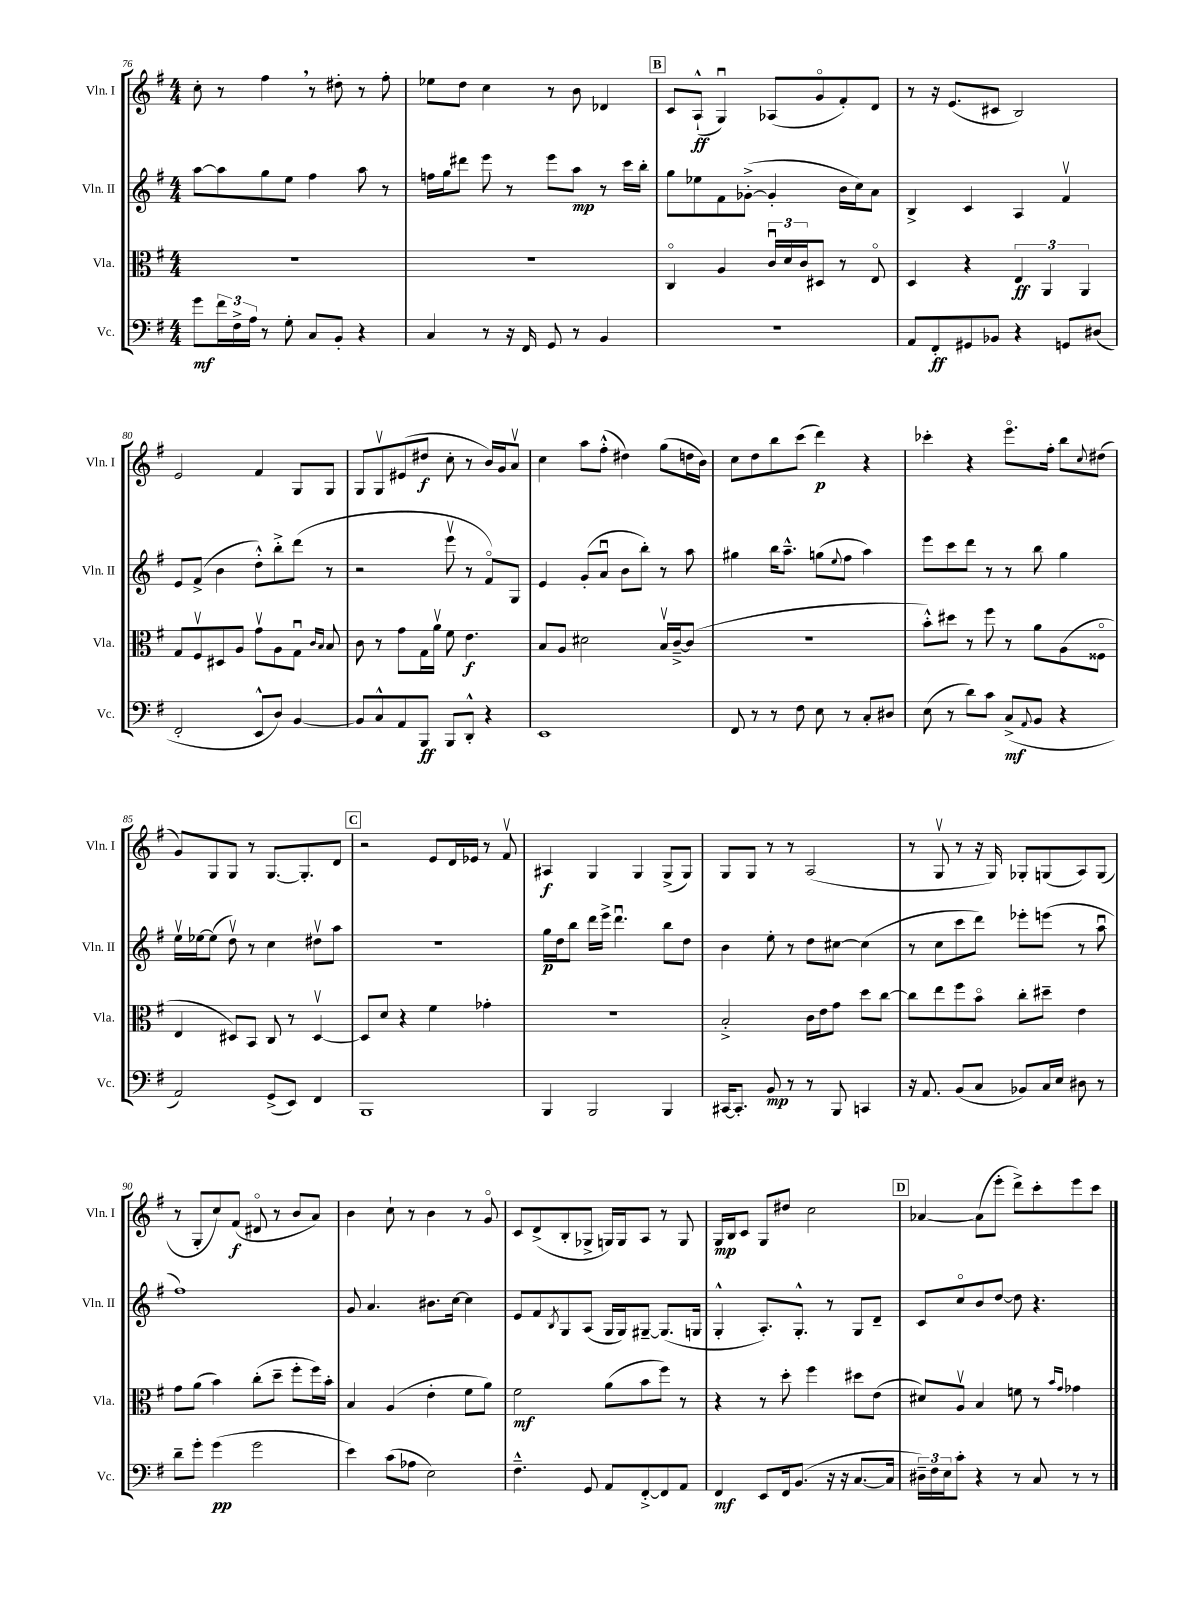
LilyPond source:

<<
\new StaffGroup <<
\new Staff = "s0" \with { instrumentName = "Vln. I" shortInstrumentName = "Vln. I" } {
    \clef treble \key g \major \numericTimeSignature \time 4/4
    c''8-. r8 fis''4 \breathe r8 dis''8-. r8 fis''8-. |
    ees''8 d''8 c''4 r8 b'8 des'4 |
    \mark \markup { \box "B" } c'8 a8-!-^\ff( g4\downbow) aes8( g'8\flageolet fis'8-.) d'8 |
    r8 r16 e'8.( cis'8 b2) |
    e'2 fis'4 g8 g8 |
    g8 g8\upbow eis'8( dis''8\f c''8-. r8 b'16) g'16 a'8\upbow |
    c''4 a''8 fis''8-.-^( dis''4) g''8( d''16 b'16) |
    c''8 d''8 b''8 c'''8( d'''4\p) r4 |
    ces'''4-. r4 e'''8.\flageolet fis''16-. b''8 \appoggiatura { c''8 } dis''8( |
    g'8) g8 g8 r8 g8.~ g8.-. d'8 |
    \mark \markup { \box "C" } r2 e'8 d'16 ees'16 r8 fis'8\upbow |
    ais4\f g4 g4 g8->( g8) |
    g8 g8 r8 r8 a2( |
    r8 g8\upbow r8 r16 g16) ges8-. g8( a8) g8( |
    r8 g8-. c''8) fis'8\f( dis'8\flageolet r8 b'8 a'8) |
    b'4 c''8-! r8 b'4 r8 g'8\flageolet |
    c'8 d'8->( b8-. ges8-> g16) g16 a8 r8 g8 |
    g16\mp b16 c'8 g8 dis''8 c''2 |
    \mark \markup { \box "D" } aes'4~ aes'8( e'''8-. d'''8->) c'''8-. e'''8 c'''8 \bar "|." |
}
\new Staff = "s1" \with { instrumentName = "Vln. II" shortInstrumentName = "Vln. II" } {
    \clef treble \key g \major \numericTimeSignature \time 4/4
    a''8~ a''8 g''8 e''8 fis''4 a''8 r8 |
    f''16 g''16 dis'''8 e'''8 r8 e'''8 a''8\mp r8 c'''16 b''16-. |
    \mark \markup { \box "B" } g''8 ees''8 fis'8 ges'8~-.->( ges'4-. b'16 c''16) a'8 |
    b4-> c'4 a4 fis'4\upbow |
    e'8 fis'8->( b'4 d''8-.-^) b''8-.-> d'''8( r8 |
    r2 e'''8\upbow r8 fis'8\flageolet) g8 |
    e'4 g'8-.( a'8\downbow b'8 b''8-.) r8 a''8 |
    gis''4 b''16 a''8.---^ g''8( \appoggiatura { e''8 } fis''8 a''4) |
    e'''8 c'''8 d'''8 r8 r8 b''8 g''4 |
    e''16\upbow ees''16~ ees''8( d''8\upbow) r8 c''4 dis''8\upbow a''8 |
    \mark \markup { \box "C" } R1 |
    g''16\p d''16 b''8 d'''16 e'''16-> d'''4.\downbow b''8 d''8 |
    b'4 e''8-. r8 d''8 cis''8~ cis''4( |
    r8 c''8 c'''8 d'''8) ees'''8-. e'''8( r8 a''8\downbow |
    fis''1) |
    g'8 a'4. bis'8. c''16~ c''4 |
    e'8 fis'8 \acciaccatura { b8 } g8 a8( g16 g16) gis8~-- gis8.( g16 |
    g4-.-^ a8.-.) g8.-.-^ r8 g8 d'8-- |
    \mark \markup { \box "D" } c'8 c''8\flageolet b'8 d''8~ d''8 r4. \bar "|." |
}
\new Staff = "s2" \with { instrumentName = "Vla." shortInstrumentName = "Vla." } {
    \clef alto \key g \major \numericTimeSignature \time 4/4
    R1 |
    R1 |
    \mark \markup { \box "B" } c4\flageolet a4 \tuplet 3/2 { c'16\downbow d'16 c'16 } dis8 r8 e8\flageolet |
    d4 r4 \tuplet 3/2 { e4\ff a,4 a,4 } |
    g8 fis8\upbow dis8 a8 g'8\upbow a8 g8\downbow \grace { c'16 b16 } b8 |
    c'8 r8 g'8 g16 a'16\upbow fis'8 e'4.\f |
    b8 a8 dis'2 b16\upbow c'16~---> c'8( |
    R1 |
    b'8-.-^) dis''8 r8 fis''8 r8 a'8 a8( fisis8\flageolet |
    e4 dis8) b,8 c8 r8 dis4~\upbow |
    \mark \markup { \box "C" } dis8 d'8 r4 fis'4 ges'4-. |
    R1 |
    b2-.-> c'16 e'16 g'8 d''8 c''8~ |
    c''8 e''8 fis''8 b'8\flageolet c''8-. dis''8-- e'4 |
    g'8 a'8( b'4) c''8-.( d''8-- fis''8-. fis''16) b'16-. |
    b4 a4( e'4-. fis'8 a'8) |
    fis'2\mf a'8( b'8 fis''8) r8 |
    r4 r8 d''8-. fis''4 dis''8 e'8( |
    \mark \markup { \box "D" } dis'8) a8\upbow b4 f'8 r8 \grace { b'16 g'16 } ges'4 \bar "|." |
}
\new Staff = "s3" \with { instrumentName = "Vc." shortInstrumentName = "Vc." } {
    \clef bass \key g \major \numericTimeSignature \time 4/4
    g'8\mf \tuplet 3/2 { fis'16 fis16-> a16 } r8 g8-. c8 b,8-. r4 |
    c4 r8 r16 fis,16 g,8 r8 b,4 |
    \mark \markup { \box "B" } R1 |
    a,8 fis,8-.\ff gis,8 bes,8 r4 g,8 dis8( |
    fis,2-. e,8-^ d8) b,4~ |
    b,8 c8-^ a,8 b,,8\ff b,,8 d,8-.-^ r4 |
    e,1 |
    fis,8 r8 r8 fis8 e8 r8 c8-. dis8 |
    e8( r8 d'8) c'8 c8->\mf( \appoggiatura { a,8 } b,8 r4 |
    a,2) g,8->( e,8) fis,4 |
    \mark \markup { \box "C" } b,,1 |
    b,,4 b,,2 b,,4 |
    cis,16~ cis,8.-. b,8\mp r8 r8 b,,8 c,4 |
    r16 a,8. b,8( c8 bes,8) c16 e16 dis8 r8 |
    d'8-- g'8-. g'4\pp( g'2 |
    e'4) c'8( aes8 e2) |
    fis4.---^ g,8 a,8 fis,8~-.-> fis,8 a,8 |
    fis,4\mf e,8 fis,16 b,8.( r16 r16 c8.~ c16 |
    \mark \markup { \box "D" } \tuplet 3/2 { dis16--) fis16 e16 } c'8-. r4 r8 c8 r8 r8 \bar "|." |
}
>>
>>
\layout { \context { \Score currentBarNumber = #76 } }
